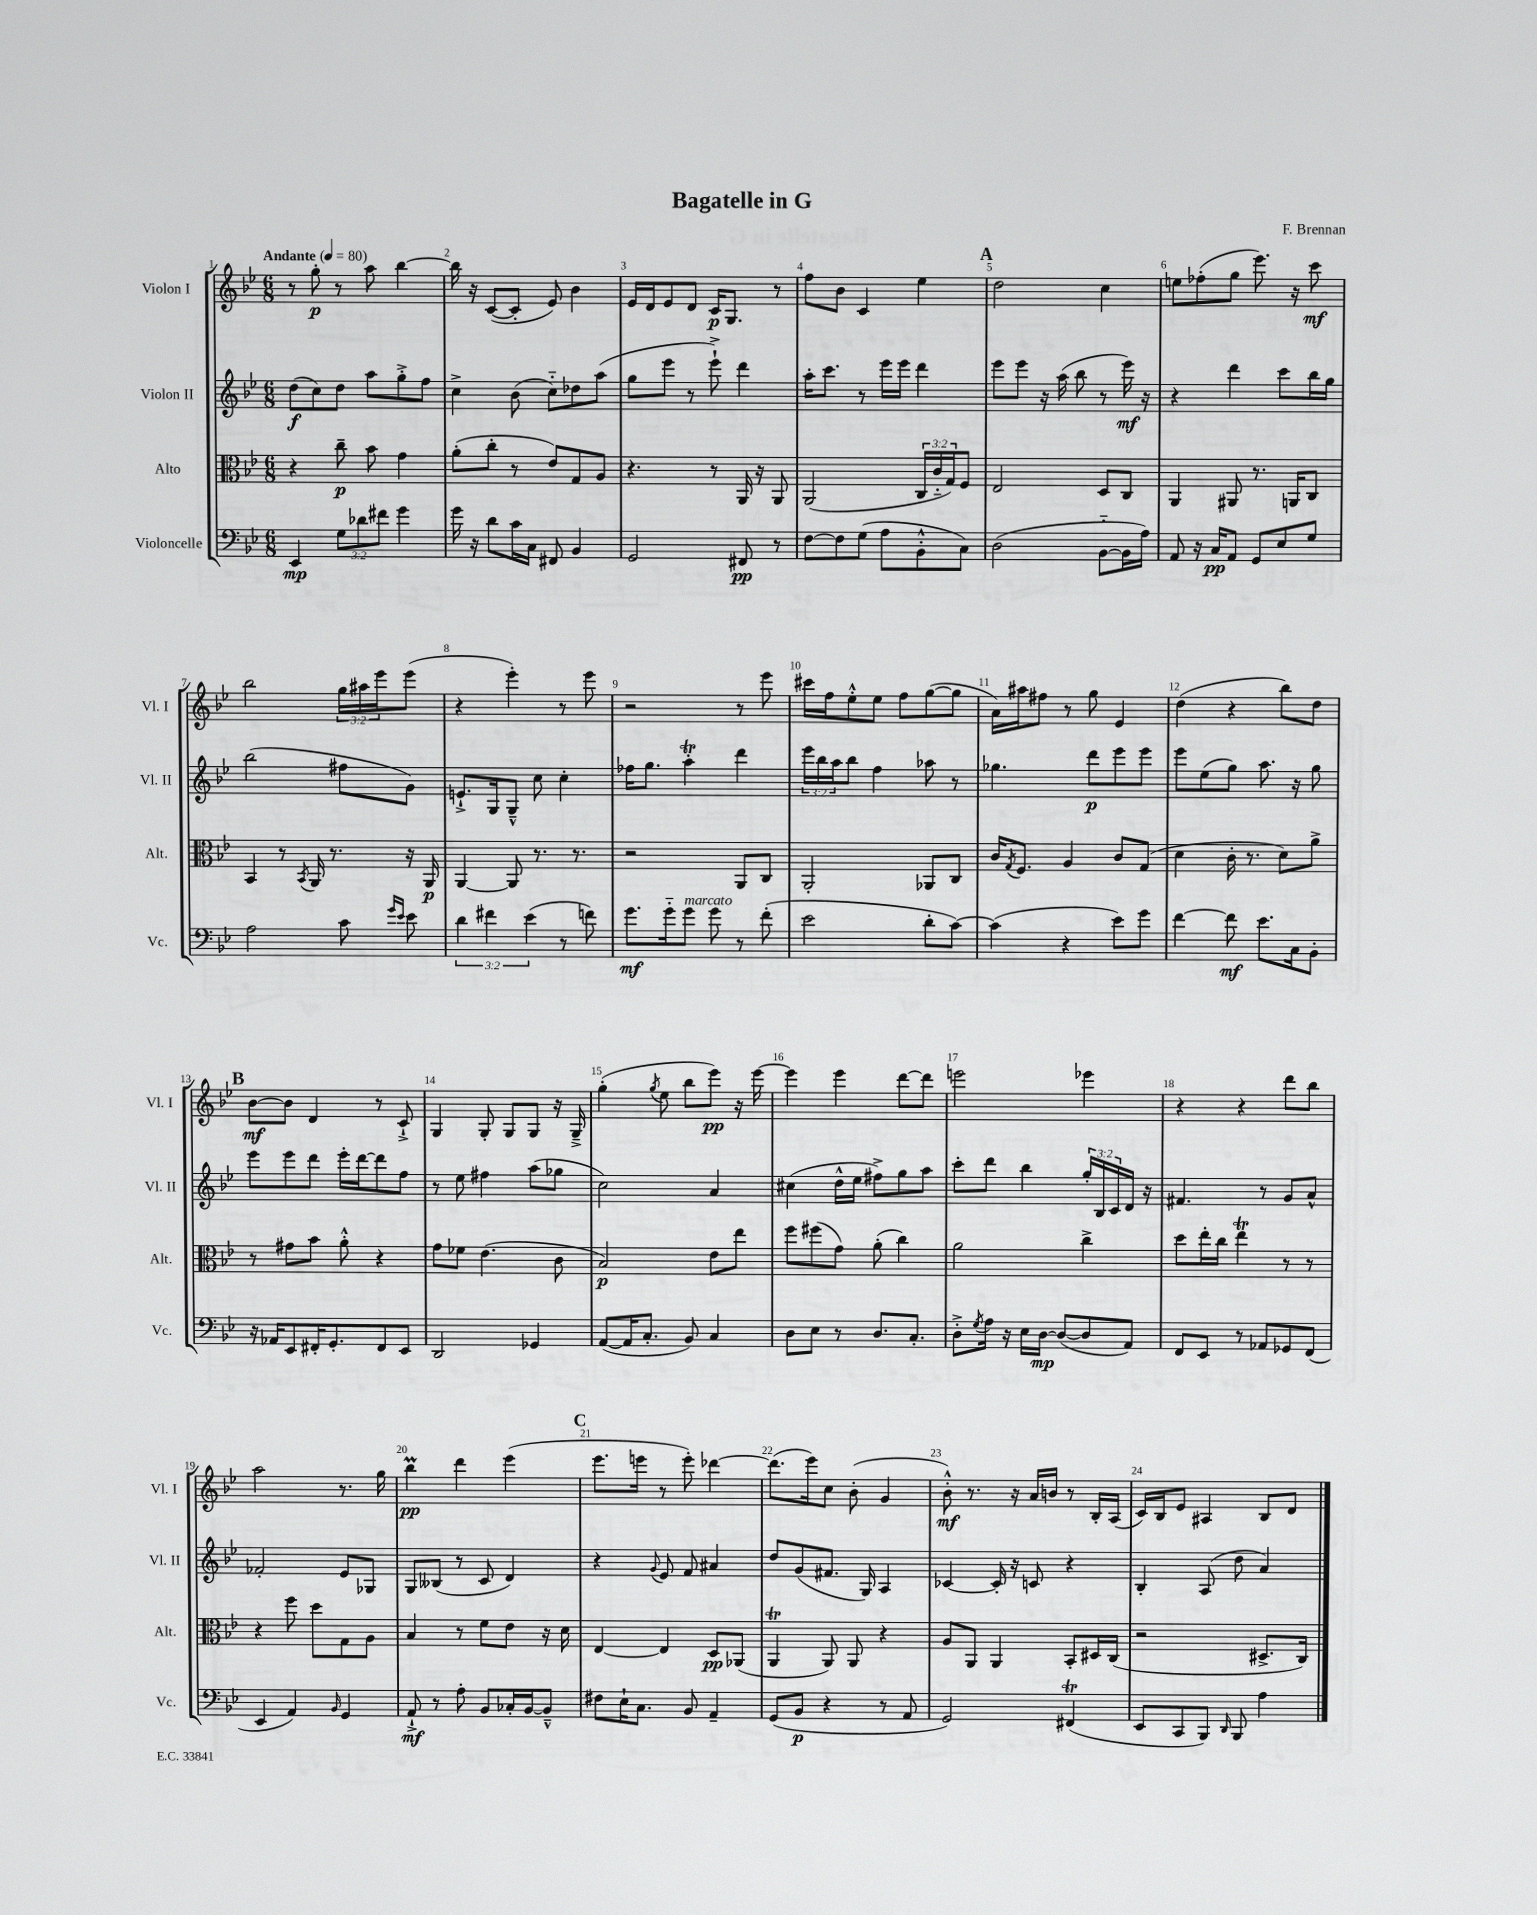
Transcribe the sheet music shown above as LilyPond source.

\header { title = "Bagatelle in G" composer = "F. Brennan" }
<<
\new StaffGroup <<
\new Staff = "s0" \with { instrumentName = "Violon I" shortInstrumentName = "Vl. I" } {
    \clef treble \key bes \major \numericTimeSignature \time 6/8 \override Staff.TupletNumber.text = #tuplet-number::calc-fraction-text \tempo "Andante" 4 = 80
    r8 g''8-.\p r8 a''8 bes''4~ |
    bes''16 r16 c'8~( c'8-. ees'8) bes'4 |
    ees'16 d'16 ees'8 d'8 c'16\p g8. r8 |
    f''8 bes'8 c'4 ees''4 |
    \mark \markup { \bold "A" } d''2 c''4 |
    e''8 fes''8-.( g''8 ees'''8.) r16 c'''8\mf |
    bes''2 \tuplet 3/2 { g''16 ais''16 ees'''16 } ees'''8( |
    r4 ees'''4-.) r8 ees'''8 |
    r2 r8 ees'''8 |
    cis'''16 f''16 ees''8-.-^ ees''8 f''8 g''8~( g''8 |
    a'16) ais''16 fis''8 r8 g''8 ees'4 |
    d''4( r4 bes''8) d''8 |
    \mark \markup { \bold "B" } bes'8~\mf bes'8 d'4 r8 c'8-!-> |
    g4 g8-. g8 g8 r16 g16---> |
    g''4-.( \acciaccatura { g''8 } ees''8 bes''8 ees'''8\pp) r16 ees'''16~ |
    ees'''4 ees'''4 d'''8~ d'''8 |
    e'''2 ees'''4 |
    r4 r4 d'''8 bes''8 |
    a''2 r8. g''16 |
    bes''4\prall\pp d'''4 ees'''4( |
    \mark \markup { \bold "C" } ees'''8. e'''16 r8 e'''8-.) des'''4~ |
    des'''8.( ees'''16) c''8 bes'8-.( g'4 |
    bes'8-.-^\mf) r8. r16 a'16 b'16 r8 bes16-. a16( |
    c'16) bes16 ees'8 ais4 bes8 d'8 \bar "|." |
}
\new Staff = "s1" \with { instrumentName = "Violon II" shortInstrumentName = "Vl. II" } {
    \clef treble \key bes \major \numericTimeSignature \time 6/8 \override Staff.TupletNumber.text = #tuplet-number::calc-fraction-text
    d''8\f( c''8) d''8 a''8 g''8-.-> f''8 |
    c''4-> bes'8( c''8-_) des''8 a''8( |
    g''8 ees'''8 r8 ees'''8-!->) d'''4 |
    a''16-. c'''8. r8 ees'''16 ees'''16 d'''4 |
    \mark \markup { \bold "A" } ees'''8 ees'''8 r16 a''16( bes''8 r8 ees'''16\mf) r16 |
    r4 d'''4 c'''8 bes''16 g''16 |
    bes''2( fis''8 g'8) |
    e'8.-!-> g16 g8---^ c''8 c''4-. |
    fes''16 g''8. a''4-.\trill d'''4 |
    \tuplet 3/2 { ees'''16 bes''16 a''16 } bes''8 f''4 aes''8 r8 |
    ges''4. d'''8\p ees'''8 ees'''8 |
    ees'''8 ees''8( g''8) a''8. r16 g''8 |
    \mark \markup { \bold "B" } ees'''8 ees'''8 d'''8 ees'''16-. d'''16~ d'''8 f''8 |
    r8 ees''8 fis''4 a''8( ges''8 |
    c''2) a'4 |
    cis''4( d''16-^ ees''16 fis''8->) g''8 a''8 |
    c'''8-. d'''8 bes''4 \tuplet 3/2 { g''16-. bes16 c'16 } d'16 r16 |
    fis'4. r8 g'8 a'8-^ |
    fes'2-. ees'8 ges8 |
    g8 beses8( r8 c'8 d'4) |
    \mark \markup { \bold "C" } r4 \appoggiatura { g'8 } ees'8 f'8 ais'4 |
    d''8 g'8( fis'8. g16) a4 |
    ces'4~ ces'16-. r16 c'8 r4 |
    bes4-. a8( d''8 a'4) \bar "|." |
}
\new Staff = "s2" \with { instrumentName = "Alto" shortInstrumentName = "Alt." } {
    \clef alto \key bes \major \numericTimeSignature \time 6/8 \override Staff.TupletNumber.text = #tuplet-number::calc-fraction-text
    r4 c''8--\p bes'8 g'4 |
    a'8-.( c''8-. r8 ees'8) g8 a8 |
    r4. r8 a,16 r16 a,8 |
    a,2( \tuplet 3/2 { c16 c'16-_ g16) } f8 |
    \mark \markup { \bold "A" } ees2 d8 c8 |
    a,4 ais,8 r8. a,16 c8 |
    bes,4 r8 \acciaccatura { bes,8 } a,16 r8. r16 a,16\p |
    a,4~ a,8 r8. r8. |
    r2 a,8 c8 |
    a,2-. aes,8 c8 |
    c'16 \acciaccatura { g8 } f8. a4 c'8 g8( |
    d'4 c'16-. r8. d'8) a'8-> |
    \mark \markup { \bold "B" } r8 gis'8 bes'8 a'8-.-^ r4 |
    g'8 fes'8 ees'4.( c'8 |
    bes2\p) ees'8 ees''8 |
    f''8 fis''8( g'8) a'8-.( c''4) |
    a'2 c''4-> |
    d''8 ees''16-. c''16 ees''4\trill r8 r8 |
    r4 f''8 d''8 g8 a8 |
    bes4 r8 f'8 ees'8 r16 d'16 |
    \mark \markup { \bold "C" } ees4~ ees4 d8\pp aes,8( |
    a,4\trill a,8) a,8 r4 |
    a8 a,8 a,4 bes,8-. dis16 c16( |
    r2 dis8.-> c16) \bar "|." |
}
\new Staff = "s3" \with { instrumentName = "Violoncelle" shortInstrumentName = "Vc." } {
    \clef bass \key bes \major \numericTimeSignature \time 6/8 \override Staff.TupletNumber.text = #tuplet-number::calc-fraction-text
    ees,4\mp \tuplet 3/2 { g8 des'8 fis'8 } g'4 |
    g'16 r16 d'8 c'16 c16 fis,8 bes,4 |
    g,2 fis,8\pp r8 |
    f8~ f8 g8( a8 bes,8-.-^ c8) |
    \mark \markup { \bold "A" } d2( bes,8~-_ bes,16 a16) |
    a,8 r16 c16\pp a,8 g,8 ees8 g8 |
    a2 c'8 \grace { g'16 ees'16 } ees'8 |
    \tuplet 3/2 { d'4 fis'4 ees'4( } r8 f'8) |
    g'8.\mf g'16-_ g'8^\markup { \italic "marcato" } g'8 r8 f'8-.( |
    ees'2 d'8-. c'8~) |
    c'4( r4 ees'8) g'8 |
    f'4~ f'8\mf ees'8. c16 bes,8-. |
    \mark \markup { \bold "B" } r16 aes,16 ees,8 fis,16-. g,8.-. fis,8 ees,8 |
    d,2 ges,4 |
    a,8~( a,16 c8.-. bes,8) c4 |
    d8 ees8 r8 d8. c8.-. |
    d8-.-> \acciaccatura { g8 } a16 r16 ees16 d16~\mp d8~( d8 a,8) |
    f,8 ees,8 r8 aes,8 ges,8 f,8( |
    ees,4 a,4) \grace { bes,16 } g,4 |
    a,8-!->\mf r8 a8-. bes,8 ces16-. bes,16~ bes,8---^ |
    \mark \markup { \bold "C" } fis8 ees16-! c8. bes,8 a,4-- |
    g,8( bes,8\p r4 r8 a,8 |
    g,2) fis,4\trill( |
    ees,8 c,8 bes,,8) \grace { d,16 } bes,,8 a4 \bar "|." |
}
>>
>>
\layout { \context { \Score \override BarNumber.break-visibility = ##(#f #t #t) barNumberVisibility = #all-bar-numbers-visible } }
